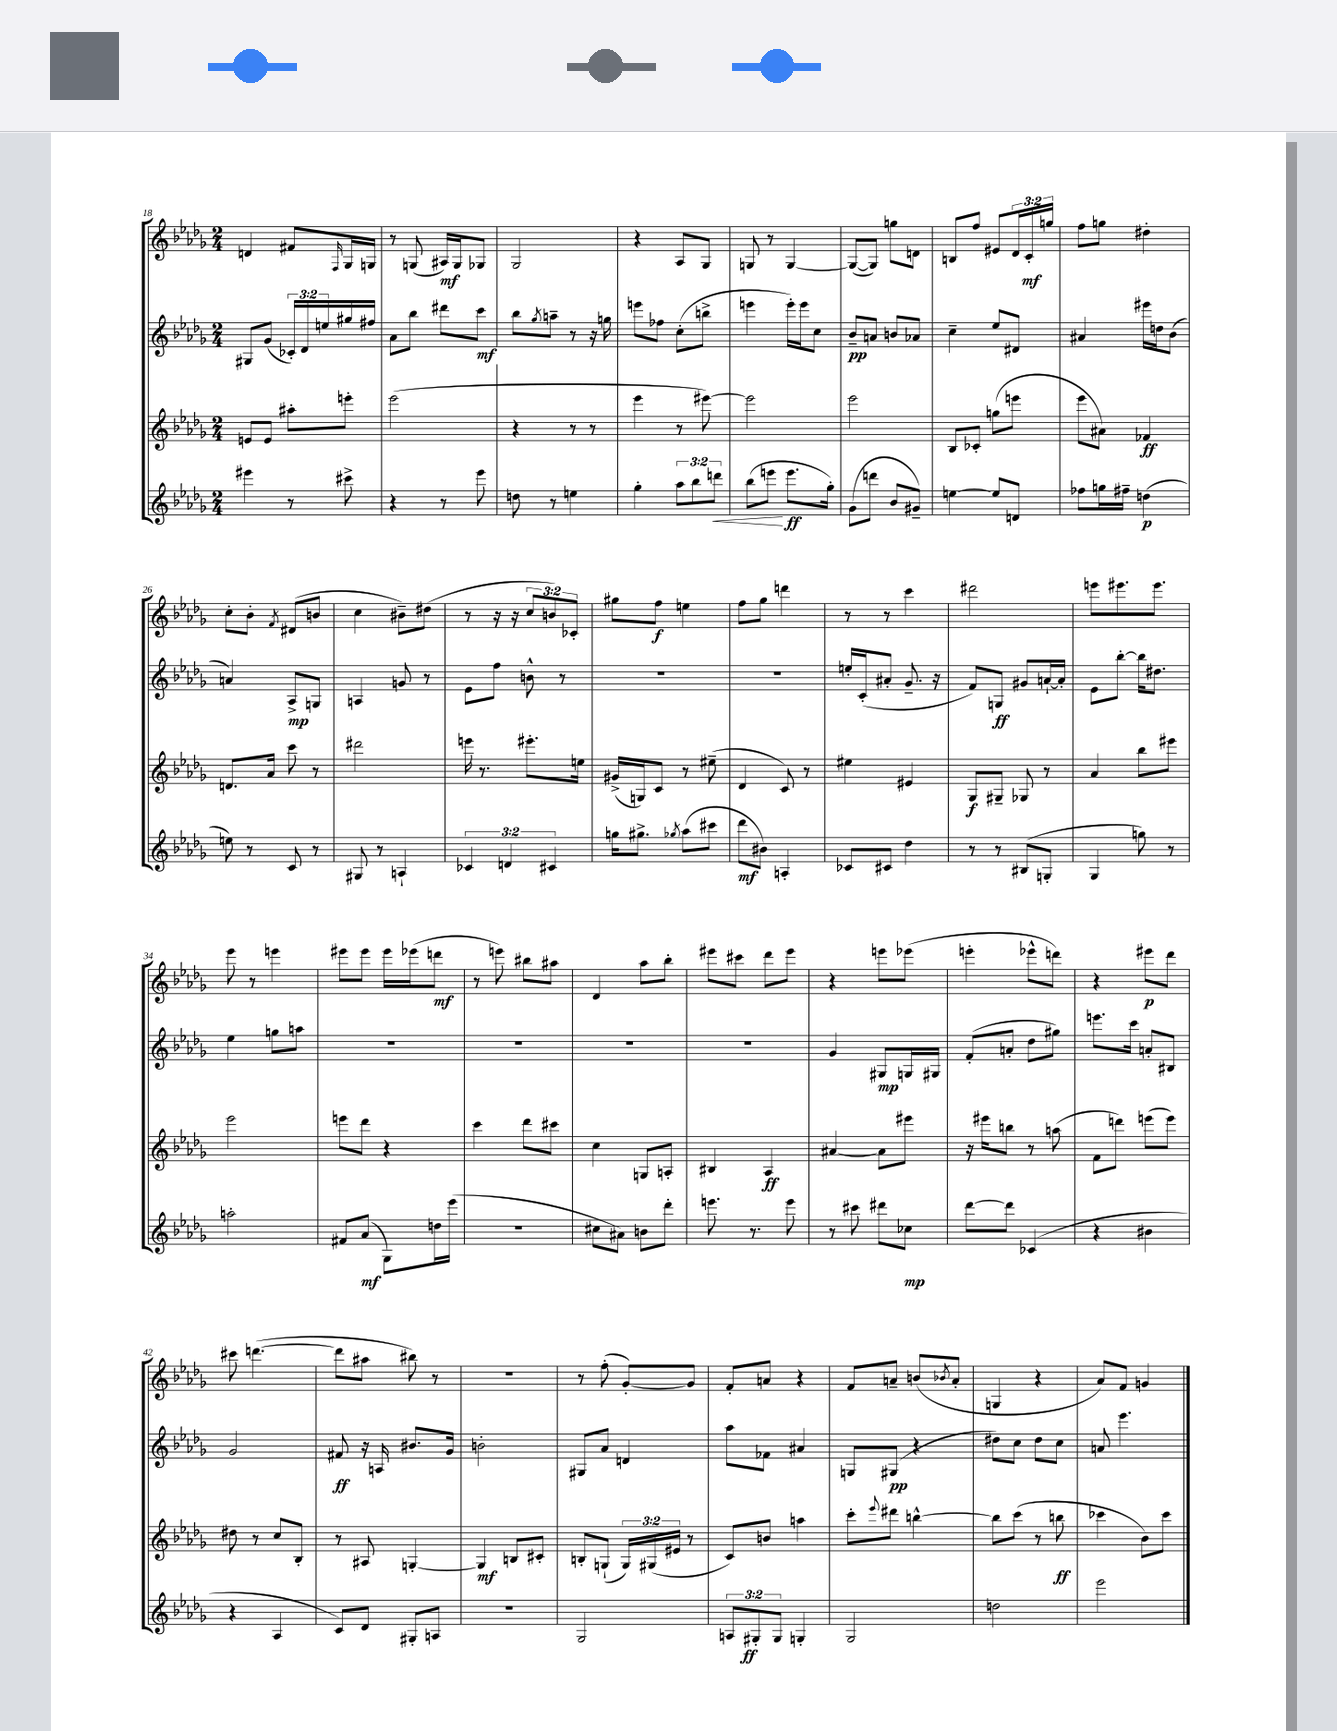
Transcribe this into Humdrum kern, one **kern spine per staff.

**kern	**dynam	**kern	**dynam	**kern	**dynam	**kern	**dynam
*part4	*part4	*part3	*part3	*part2	*part2	*part1	*part1
*staff4	*staff4	*staff3	*staff3	*staff2	*staff2	*staff1	*staff1
*clefG2	*	*clefG2	*	*clefG2	*	*clefG2	*
*k[b-e-a-d-g-]	*	*k[b-e-a-d-g-]	*	*k[b-e-a-d-g-]	*	*k[b-e-a-d-g-]	*
*M2/4	*	*M2/4	*	*M2/4	*	*M2/4	*
=18	=18	=18	=18	=18	=18	=18	=18
4eee#X\	.	8en/L	.	8G#X/L	.	4dn/	.
.	.	8e/J	.	(8g-/J	.	.	.
8r	.	8aa#X'\L	.	24c-X'/LL)	.	8f#X/L	.
.	.	.	.	24d-/	.	.	.
.	.	.	.	24een/	.	.	.
.	.	.	.	.	.	16qqF/	.
8ccc#X^\	.	8eeen'\J	.	16gg#X/	.	16G-/L	.
.	.	.	.	16ff#X/JJ	.	16Gn/JJ	.
=19	=19	=19	=19	=19	=19	=19	=19
4r	.	(2eee-\	.	8a-\L	.	8r	.
.	.	.	.	8bb-\J	.	(8Gn/	.
8r	.	.	.	8ddd#X\L	.	16A#X/LL)	mf
.	.	.	.	.	.	16G/J	.
8eee-\	.	.	.	8ccc\J	mf	8G-X/J	.
=20	=20	=20	=20	=20	=20	=20	=20
8ddn\	.	4r	.	8bb-\L	.	2G-/	.
.	.	.	.	8qgg-/	.	.	.
8r	.	.	.	8aan~\J	.	.	.
4een\	.	8r	.	8r	.	.	.
.	.	8r	.	16r	.	.	.
.	.	.	.	16ggn\	.	.	.
=21	=21	=21	=21	=21	=21	=21	=21
4gg-'\	.	4eee-\	.	8eeen\L	.	4r	.
.	.	.	.	8ff-X\J	.	.	.
12aa-\L	.	8r	.	(8cc'\L	.	8A-/L	.
12bb-\	.	.	.	.	.	.	.
.	.	[8eee#X\)	.	8bbn^\J	.	8G-/J	.
!	!LO:HP:b	!	!	!	!	!	!
12dddn\J	<	.	.	.	.	.	.
=22	=22	=22	=22	=22	=22	=22	=22
(8bb-\L	.	2eee#\]	.	4eeen\	.	8Gn/	.
8eeen\J	.	.	.	.	.	8r	.
8.eee\L	[ ff	.	.	16eee'\LL)	.	[4G/	.
.	.	.	.	16eee\J	.	.	.
.	.	.	.	8cc\J	.	.	.
16gg-'\Jk)	.	.	.	.	.	.	.
=23	=23	=23	=23	=23	=23	=23	=23
(8g-\L	.	2eee-\	.	8b-~/L	pp	(8G/L_	.
8dddn\J	.	.	.	8an/J	.	8G/J])	.
8b-/L	.	.	.	8bn/L	.	8ggn\L	.
8g#X~/J)	.	.	.	8a-X/J	.	8dn\J	.
=24	=24	=24	=24	=24	=24	=24	=24
[4een\	.	8B-/L	.	4cc~\	.	8Bn/L	.
.	.	8c-X'/J	.	.	.	8ff/J	.
8ee/L]	.	(8ggn\L	.	8ee-/L	.	8e#X/L	.
8dn/J	.	8eeen\J	.	8d#X/J	.	24d-/L	.
.	.	.	.	.	.	24c'/	mf
.	.	.	.	.	.	24ggn/JJ	.
=25	=25	=25	=25	=25	=25	=25	=25
8ff-X\L	.	8eee-\L	.	4a#X/	.	8ff\L	.
16ggn\L	.	8a#X\J)	.	.	.	8ggn\J	.
16ff#X~\JJ	.	.	.	.	.	.	.
(4ddn\	p	4f-X/	ff	16eee#X\LL	.	4dd#X'\	.
.	.	.	.	16ddn\J	.	.	.
.	.	.	.	(8b-\J	.	.	.
!!LO:LB:g=z
=26	=26	=26	=26	=26	=26	=26	=26
8een\)	.	8.dn/L	.	4an/)	.	8cc'\L	.
8r	.	.	.	.	.	8b-'\J	.
.	.	16a-/Jk	.	.	.	.	.
.	.	.	.	.	.	8qf/	.
8c/	.	8ccc\	.	8A-^/L	mp	(8d#X/L	.
8r	.	8r	.	8Gn/J	.	8bn/J	.
=27	=27	=27	=27	=27	=27	=27	=27
8G#X/	.	2ddd#X\	.	4An/	.	4cc\	.
8r	.	.	.	.	.	.	.
4An`/	.	.	.	8gn/	.	8b#X~\L)	.
.	.	.	.	8r	.	(8dd#X\J	.
=28	=28	=28	=28	=28	=28	=28	=28
6c-X/	.	16eeen\	.	8e-\L	.	8r	.
.	.	8.r	.	.	.	.	.
.	.	.	.	8ff\J	.	16r	.
6dn/	.	.	.	.	.	.	.
.	.	.	.	.	.	16r	.
.	.	8.eee#X'\L	.	8bn^^\	.	12cc/L	.
6c#X/	.	.	.	.	.	12bn/)	.
.	.	.	.	8r	.	.	.
.	.	.	.	.	.	12c-X'/J	.
.	.	16een\Jk	.	.	.	.	.
=29	=29	=29	=29	=29	=29	=29	=29
16ggn\KL	.	(16g#X^/LL	.	2r	.	8gg#X\L	.
8.gg#X^\J	.	16Gn/J)	.	.	.	.	.
.	.	8c/J	.	.	.	8ff\J	f
8qgg-X/	.	.	.	.	.	.	.
(8aa-\L	.	8r	.	.	.	4een\	.
8ccc#X\J	.	(8ee#X~\	.	.	.	.	.
=30	=30	=30	=30	=30	=30	=30	=30
8ddd-\L	mf	4d-/	.	2r	.	8ff\L	.
8b#X\J)	.	.	.	.	.	8gg-\J	.
4An'/	.	8c/)	.	.	.	4dddn\	.
.	.	8r	.	.	.	.	.
=31	=31	=31	=31	=31	=31	=31	=31
8c-X/L	.	4ee#X\	.	16een'/LL	.	8r	.
.	.	.	.	(16c'/J	.	.	.
8c#X/J	.	.	.	8a#X'/J	.	8r	.
4dd-\	.	4e#X/	.	8.g-~/	.	4ccc\	.
.	.	.	.	16r	.	.	.
=32	=32	=32	=32	=32	=32	=32	=32
8r	.	8G-/L	f	8f/L)	.	2ddd#X\	.
8r	.	8G#X~/J	.	8Gn/J	ff	.	.
(8B#X/L	.	8G-X/	.	8g#X/L	.	.	.
8Gn'/J	.	8r	.	[16an`/L	.	.	.
.	.	.	.	16a'/JJ]	.	.	.
=33	=33	=33	=33	=33	=33	=33	=33
4G-/	.	4a-/	.	8e-\L	.	8eeen\L	.
.	.	.	.	[8bb-'\J	.	8.eee#X\	.
8ggn\)	.	8bb-\L	.	16bb-\KL]	.	.	.
.	.	.	.	8.dd#X\J	.	8.eee#\J	.
8r	.	8eee#X\J	.	.	.	.	.
!!LO:LB:g=z
=34	=34	=34	=34	=34	=34	=34	=34
2aan'\	.	2eee-\	.	4ee-\	.	8eee-\	.
.	.	.	.	.	.	8r	.
.	.	.	.	8ggn\L	.	4eeen\	.
.	.	.	.	8aan\J	.	.	.
=35	=35	=35	=35	=35	=35	=35	=35
8f#X/L	.	8eeen\L	.	2r	.	8eee#X\L	.
(8a-/J	mf	8ddd-\J	.	.	.	8eee#\J	.
8G-\L)	.	4r	.	.	.	16eee#\LL	.
.	.	.	.	.	.	(16eee-X\J	.
16ddn\L	.	.	.	.	.	8dddn\J	mf
(16eee-\JJ	.	.	.	.	.	.	.
=36	=36	=36	=36	=36	=36	=36	=36
2r	.	4ccc\	.	2r	.	8r	.
.	.	.	.	.	.	8eeen\)	.
.	.	8ddd-\L	.	.	.	8bb#X\L	.
.	.	8ccc#X\J	.	.	.	8aa#X\J	.
=37	=37	=37	=37	=37	=37	=37	=37
8cc#X\L	.	4cc\	.	2r	.	4d-/	.
8a#X\J)	.	.	.	.	.	.	.
8bn\L	.	8Gn/L	.	.	.	8aa-\L	.
8ddd-'\J	.	8An'/J	.	.	.	8bb-'\J	.
=38	=38	=38	=38	=38	=38	=38	=38
8.eeen\	.	4B#X/	.	2r	.	8eee#X\L	.
.	.	.	.	.	.	8ccc#X\J	.
8.r	.	.	.	.	.	.	.
.	.	4A-/	ff	.	.	8ddd-\L	.
8eee\	.	.	.	.	.	8eee#\J	.
=39	=39	=39	=39	=39	=39	=39	=39
8r	.	[4a#X/	.	4g-/	.	4r	.
8ccc#X\	.	.	.	.	.	.	.
8ddd#X\L	.	8a#\L]	.	8G#X/L	mp	8eeen\L	.
8cc-X\J	mp	8eee#X\J	.	16Gn/L	.	(8eee-X\J	.
.	.	.	.	16G#X/JJ	.	.	.
=40	=40	=40	=40	=40	=40	=40	=40
[8ddd-\L	.	16r	.	(8f'/L	.	4eeen'\	.
.	.	16eee#X\KL	.	.	.	.	.
8ddd-\J]	.	8bbn\J	.	8an'/J	.	.	.
(4c-X/	.	8r	.	8dd-\L	.	8eee-X^^\L	.
.	.	(8aan\	.	8gg#X\J)	.	8dddn\J)	.
=41	=41	=41	=41	=41	=41	=41	=41
4r	.	8f\L	.	8.eeen\L	.	4r	.
.	.	8dddn\J)	.	.	.	.	.
.	.	.	.	16ccc\Jk	.	.	.
4b#X\	.	(8eeen\L	.	8an'/L	.	8eee#X\L	p
.	.	8eee\J)	.	8B#X/J	.	8ddd-\J	.
!!LO:LB:g=z
=42	=42	=42	=42	=42	=42	=42	=42
4r	.	8dd#X\	.	2g-/	.	8ccc#X\	.
.	.	8r	.	.	.	([4.dddn\	.
4A-/	.	8cc/L	.	.	.	.	.
.	.	8B-'/J	.	.	.	.	.
=43	=43	=43	=43	=43	=43	=43	=43
8c/L)	.	8r	.	8f#X/	ff	8ddd\L]	.
8d-/J	.	8A#X/	.	16r	.	8aa#X\J	.
.	.	.	.	16An/	.	.	.
8G#X'/L	.	[4Gn'/	.	8.b#X/L	.	8bb#X\)	.
8An/J	.	.	.	.	.	8r	.
.	.	.	.	16g-/Jk	.	.	.
=44	=44	=44	=44	=44	=44	=44	=44
2r	.	4G/]	mf	2bn'\	.	2r	.
.	.	8Bn/L	.	.	.	.	.
.	.	8c#X'/J	.	.	.	.	.
=45	=45	=45	=45	=45	=45	=45	=45
2G-/	.	8Bn'/L	.	8G#X/L	.	8r	.
.	.	(8Gn`/J	.	8a-/J	.	(8ff'\	.
.	.	24G/LL)	.	4dn/	.	[8g-'/L)	.
.	.	(24G#X/	.	.	.	.	.
.	.	24e#X/JJ	.	.	.	.	.
.	.	8r	.	.	.	8g-/J]	.
=46	=46	=46	=46	=46	=46	=46	=46
12An/L	.	8c/L)	.	8aa-\L	.	8f'/L	.
12G#X'/	ff	.	.	.	.	.	.
.	.	8bn/J	.	8f-X\J	.	8an/J	.
12G#/J	.	.	.	.	.	.	.
4Gn'/	.	4aan\	.	4a#X/	.	4r	.
=47	=47	=47	=47	=47	=47	=47	=47
2G-/	.	8ccc'\L	.	8Gn/L	.	8f/L	.
.	.	8qqeee-/	.	.	.	.	.
.	.	8ddd#X\J	.	(8G#X/J	pp	8an~/J	.
.	.	[4bbn^^\	.	4r	.	(8bn/L	.
.	.	.	.	.	.	8qb-X/	.
.	.	.	.	.	.	8a'/J	.
=48	=48	=48	=48	=48	=48	=48	=48
2ddn\	.	8bb\L]	.	8dd#X\L)	.	4Gn/	.
.	.	(8ccc\J	.	8cc\J	.	.	.
.	.	8r	.	8dd#\L	.	4r	.
.	.	8bbn\	ff	8cc\J	.	.	.
=49	=49	=49	=49	=49	=49	=49	=49
2eee-\	.	4ccc-X\	.	8an/	.	8a-/L)	.
.	.	.	.	4.eee-\	.	8f/J	.
.	.	8b-\L)	.	.	.	4gn/	.
.	.	8ccc-\J	.	.	.	.	.
==	==	==	==	==	==	==	==
*-	*-	*-	*-	*-	*-	*-	*-
